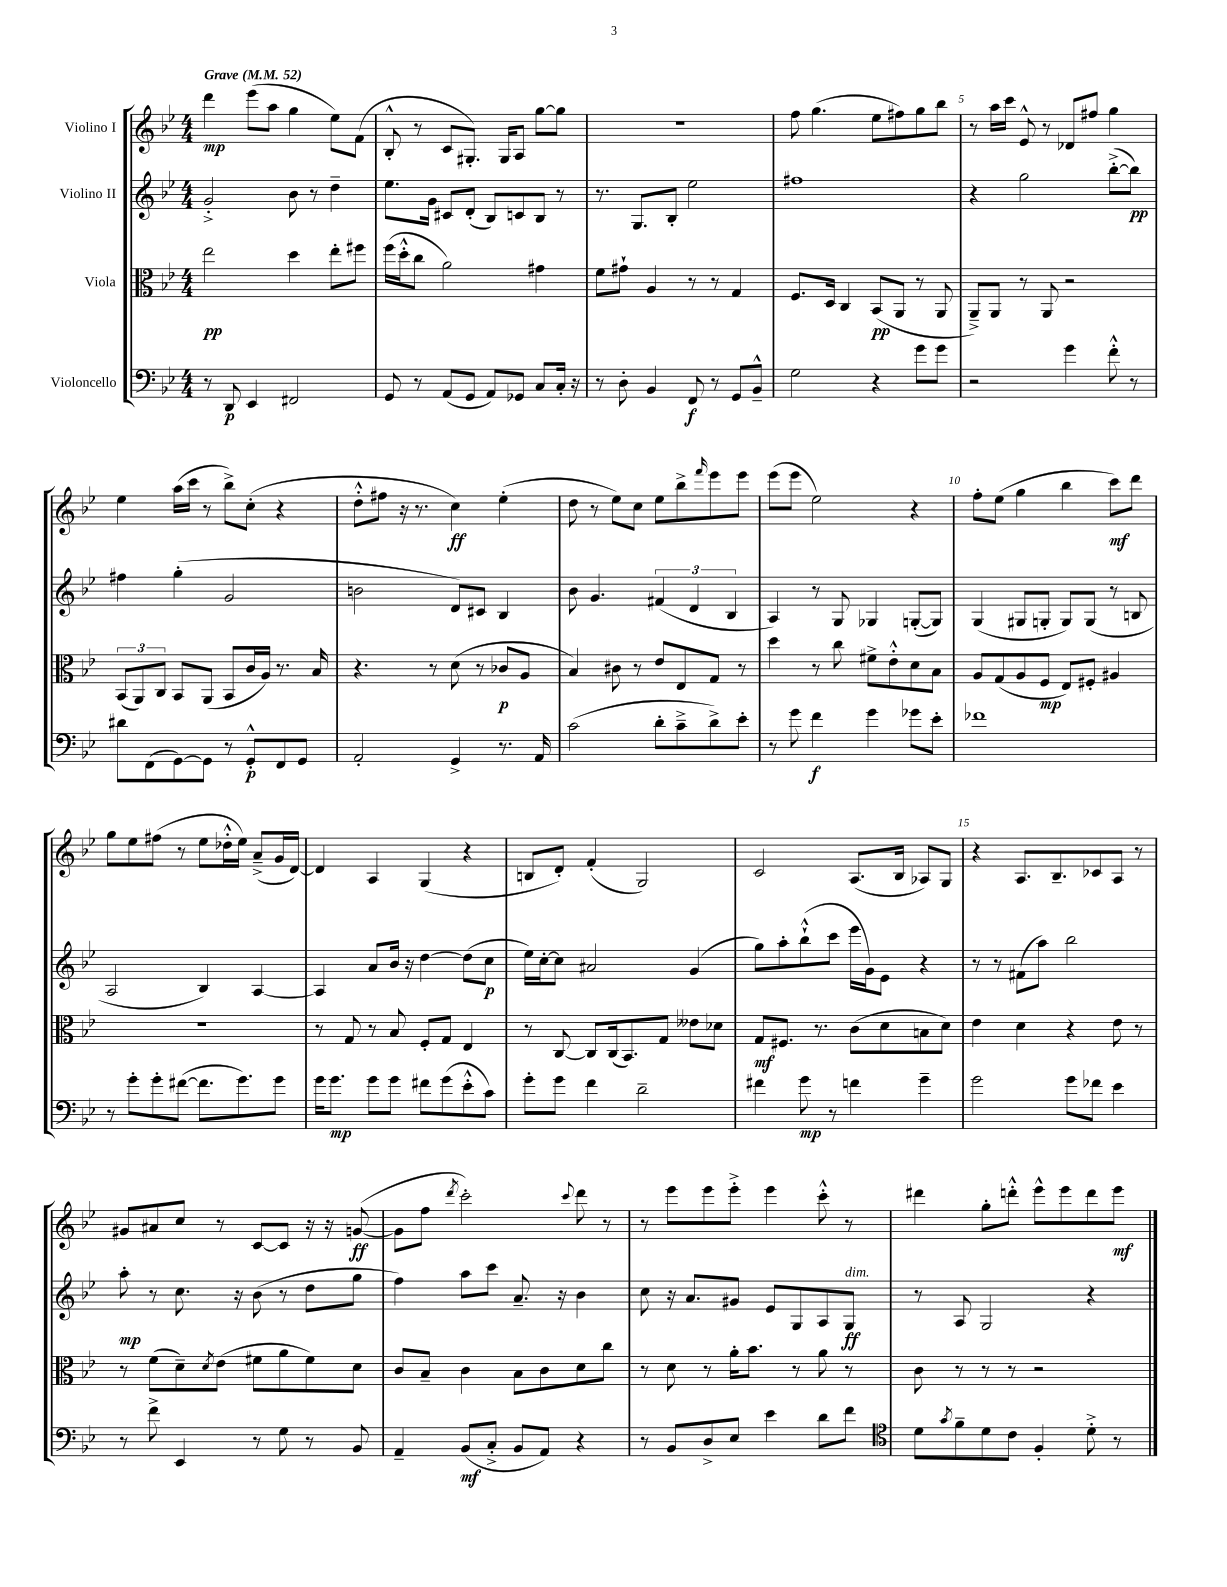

**kern	**kern	**kern	**kern
*staff4	*staff3	*staff2	*staff1
*clefF4	*clefC3	*clefG2	*clefG2
*k[b-e-]	*k[b-e-]	*k[b-e-]	*k[b-e-]
*M4/4	*M4/4	*M4/4	*M4/4
*MM52	*MM52	*MM52	*MM52
8r	2ee-	2g'^	4ddd
8DD	.	.	.
4EE-	.	.	(8eee-
.	.	.	8aa
2FF#	4dd	8b-	4gg
.	.	8r	.
.	8ee-'	4dd~	8ee-)
.	8ff#	.	(8f
=	=	=	=
8GG	(16ff	8.ee-	8B-'^^
.	16dd'^^	.	.
8r	8cc	.	8r
.	.	16g	.
(8AA	2a)	8c#	8c
8GG	.	(8d'	8.G#')
8AA)	.	8B-)	.
.	.	.	16G#
8GG-	.	8c	8A
8C	4g#	8B-	[8gg
16C'	.	8r	8gg]
16r	.	.	.
=	=	=	=
8r	8f	8.r	1r
8D'	8g#`	.	.
.	.	8.G	.
4BB-	4A	.	.
.	.	8B-'	.
8FF	8r	2ee-	.
8r	8r	.	.
8GG	4G	.	.
8BB-~^^	.	.	.
=	=	=	=
2G	8.F	1ff#	8ff
.	.	.	(4.gg
.	16D	.	.
.	4C	.	.
4r	(8BB-	.	8ee-
.	8AA	.	8ff#)
8g	8r	.	8gg
8g	8AA	.	8bb-
=	=	=	=
2r	8AA~^)	4r	8r
.	8AA	.	16aa
.	.	.	16ccc
.	8r	2gg	8e-^^
.	8AA	.	8r
4g	2r	.	8d-
.	.	.	8ff#
8f'^^	.	([8bb-'^	4gg
8r	.	8bb-])	.
=	=	=	=
8d#	(12BB-	4ff#	4ee-
.	12AA)	.	.
(8FF	.	.	.
.	12C	.	.
[8GG)	8BB-	(4gg'	(16aa
.	.	.	16ccc
8GG]	(8AA	.	8r
8r	8BB-	2g	8bb-^)
8GG'^^	16c	.	(8cc'
.	16A)	.	.
8FF	8.r	.	4r
8GG	.	.	.
.	16B-	.	.
=	=	=	=
2AA'	4.r	2b	8dd'^^
.	.	.	8ff#
.	.	.	16r
.	.	.	8.r
.	8r	.	.
4GG^	(8d	8d)	4cc)
.	8r	8c#	.
8.r	8c-	4B-	(4ee-'
.	8A	.	.
16AA	.	.	.
=	=	=	=
(2c	4B-)	8b-	8dd
.	.	4.g	8r
.	8c#	.	8ee-)
.	8r	.	8cc
8d'	8e-	(6f#	8ee-
8c~^	8E-	.	8bb-^
.	.	6d	.
.	.	.	16qqfff
8d^)	8G	.	8eee-
.	.	6B-	.
8e-'	8r	.	8eee-
=	=	=	=
8r	4dd	4A)	(8eee-
8g	.	.	8eee-
4f	8r	8r	2ee-)
.	8cc	8G	.
4g	8f#^	4G-	.
.	8e-'^^	.	.
8g-	8d	([8G'	4r
8e-'	8B-	8G])	.
=	=	=	=
1f-	8A	(4G	8ff'
.	(8G	.	(8ee-
.	8A	8G#	4gg
.	8F	8G'	.
.	8E-)	8G)	4bb-
.	8F#'	(8G	.
.	4A#	8r	8ccc)
.	.	8B	8ddd
=	=	=	=
8r	1r	2A	8gg
8g'	.	.	8ee-
8g'	.	.	(8ff#
([8f#	.	.	8r
8.f#]	.	4B-)	8ee-
.	.	.	16dd-'^^
8.g)	.	.	16ee-)
.	.	[4A	(8a~^
8g	.	.	16g
.	.	.	[16d)
=	=	=	=
16g	8r	4A]	4d]
8.g	.	.	.
.	8G	.	.
8g	8r	8a	4A
8g	8B-	16b-	.
.	.	16r	.
8f#	8F'	[4dd	(4G
(8g	8G	.	.
8e-'^^	4E-	(8dd]	4r
8c)	.	8cc	.
=	=	=	=
8g'	8r	16ee-)	8B
.	.	[16cc'	.
8g	[8C	8cc]	8d')
4f	8C]	2a#	(4f'
.	(16C	.	.
.	8.BB-)	.	.
2d~	.	.	2G)
.	8G	.	.
.	8e--	(4g	.
.	8d-	.	.
=	=	=	=
4f#	8G	8gg)	2c
.	8.F#	8aa'	.
8g	.	(8bb-`^^	.
.	8.r	.	.
8r	.	8ccc	.
4f	(8c	16eee-	(8.A
.	.	16g)	.
.	8d	8e-	.
.	.	.	16B-
4g~	8B	4r	8A-)
.	8d)	.	8G
=	=	=	=
2g	4e-	8r	4r
.	.	8r	.
.	4d	(8f#	8.A
.	.	8aa)	.
.	.	.	8.B-~
8g	4r	2bb-	.
8f-	.	.	8c-
4e-	8e-	.	8A
.	8r	.	8r
=	=	=	=
8r	8r	8aa'	8g#
8f^	(8f	8r	8a#
4EE-	8d~)	8.cc	8cc
.	8qd	.	.
.	(8e-	.	8r
.	.	16r	.
8r	8f#	(8b-	[8c
8G	8a	8r	8c]
8r	8f#)	8dd	16r
.	.	.	16r
8BB-	8d	8gg	([8g
=	=	=	=
4AA~	8c	4ff)	8g]
.	8B-~	.	8ff
.	.	.	8qddd
(8BB-	4c	8aa	2ccc')
8C'^	.	8ccc	.
8BB-	8B-	8.a~	.
8AA)	8c	.	.
.	.	16r	.
.	.	.	8qqccc
4r	8d	4b-	8ddd
.	8cc	.	8r
=	=	=	=
8r	8r	8cc	8r
8BB-	8d	16r	8eee-
.	.	8.a	.
8D^	8r	.	8eee-
8E-	16a'	8g#	8eee-'^
.	8.b-	.	.
4e-	.	8e-	4eee-
.	8r	8G	.
8d	8a	8A	8ccc'^^
8f	8r	8G	8r
=	=	=	=
*clefC4	*	*	*
8d	8c	8r	4ddd#
8qg	.	.	.
8f~	8r	8A	.
8d	8r	2G	8gg'
8c	8r	.	8ddd'^^
4F'	2r	.	8eee-^^
.	.	.	8eee-
8d'^	.	4r	8ddd
8r	.	.	8eee-
==	==	==	==
*-	*-	*-	*-
